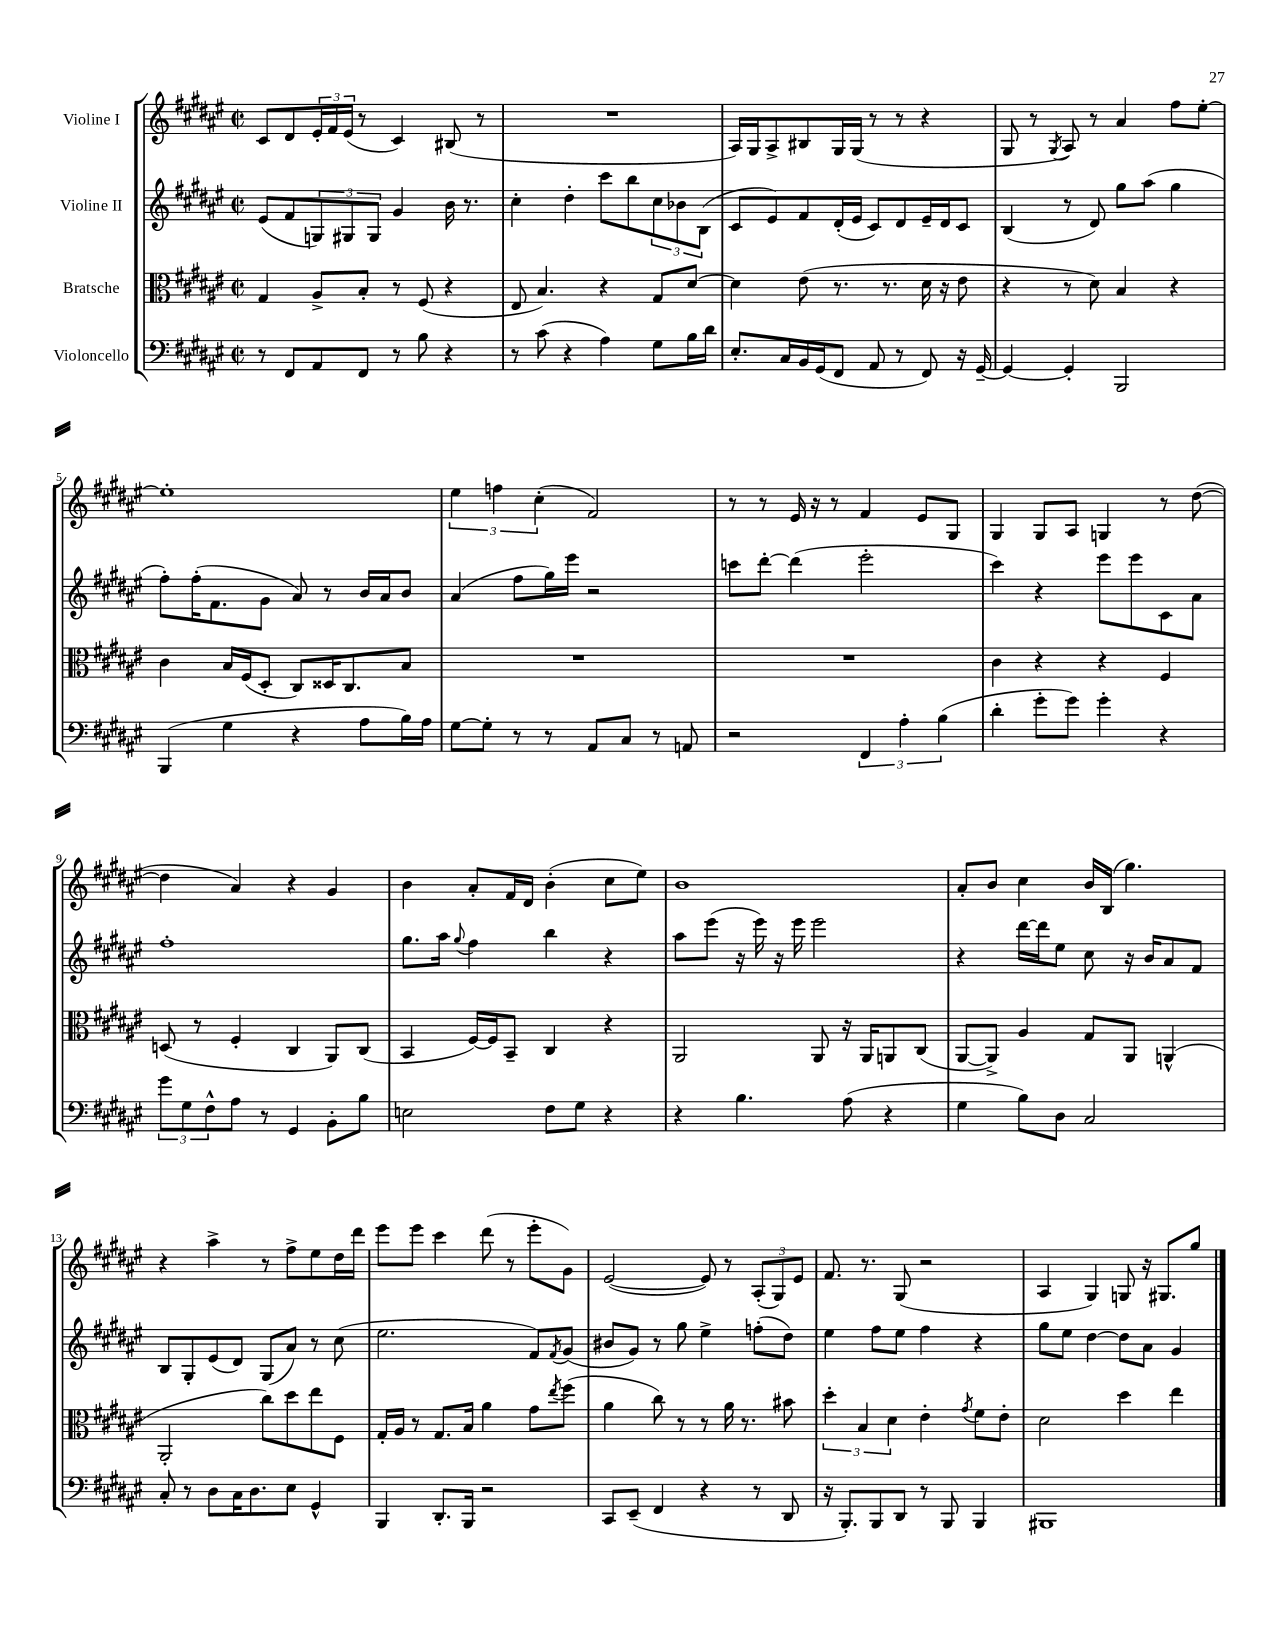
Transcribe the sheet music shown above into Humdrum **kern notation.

**kern	**kern	**kern	**kern
*staff4	*staff3	*staff2	*staff1
*clefF4	*clefC3	*clefG2	*clefG2
*k[f#c#g#d#a#e#]	*k[f#c#g#d#a#e#]	*k[f#c#g#d#a#e#]	*k[f#c#g#d#a#e#]
*M2/2	*M2/2	*M2/2	*M2/2
*met(c|)	*met(c|)	*met(c|)	*met(c|)
8r	4G#	(8e#	8c#
8FF#	.	8f#	8d#
8AA#	8A#^	12G)	24e#'
.	.	.	24f#
.	.	12G#	(24e#
8FF#	8B'	.	8r
.	.	12G#	.
8r	8r	4g#	4c#)
8B	(8F#	.	.
4r	4r	16b	(8B#
.	.	8.r	.
.	.	.	8r
=	=	=	=
8r	8E#	4cc#'	1r
(8c#	4.B)	.	.
4r	.	4dd#'	.
4A#)	4r	8ccc#	.
.	.	8bb	.
8G#	8G#	12cc#	.
.	.	12b-	.
16B	[8d#	.	.
.	.	(12B	.
16d#	.	.	.
=	=	=	=
8.E#'	4d#]	8c#	16A#)
.	.	.	16G#
.	.	8e#)	8A#^
16C#	.	.	.
16BB	(8e#	8f#	8B#
(16GG#	.	.	.
8FF#	8.r	(16d#'	16G#
.	.	16e#	(16G#
8AA#	.	8c#)	8r
.	8.r	.	.
8r	.	8d#	8r
8FF#)	16d#	16e#~	4r
.	16r	16d#	.
16r	8e#	8c#	.
[16GG#~	.	.	.
=	=	=	=
4GG#_	4r	(4B	8G#
.	.	.	8r
.	.	.	8qG#
4GG#']	8r	8r	8A#)
.	8d#)	8d#)	8r
2BBB	4B	8gg#	4a#
.	.	(8aa#	.
.	4r	4gg#	8ff#
.	.	.	[8ee#'
=	=	=	=
(4BBB	4c#	8ff#')	1ee#']
.	.	(16ff#'	.
.	.	8.f#	.
4G#	16B	.	.
.	(16F#	.	.
.	8D#'	8g#	.
4r	8C#)	8a#)	.
.	16D##	8r	.
.	8.C#	.	.
8A#	.	16b	.
.	.	16a#	.
16B)	8B	8b	.
16A#	.	.	.
=	=	=	=
[8G#	1r	(4a#	6ee#
8G#']	.	.	.
.	.	.	6ff
8r	.	8ff#	.
.	.	.	(6cc#'
8r	.	16gg#)	.
.	.	16eee#	.
8AA#	.	2r	2f#)
8C#	.	.	.
8r	.	.	.
8AA	.	.	.
=	=	=	=
2r	1r	8ccc	8r
.	.	[8ddd#'	8r
.	.	(4ddd#]	16e#
.	.	.	16r
.	.	.	8r
6FF#	.	2eee#'	4f#
6A#'	.	.	.
.	.	.	8e#
(6B	.	.	.
.	.	.	8G#
=	=	=	=
4d#'	4c#	4ccc#)	4G#
8g#'	4r	4r	8G#
8g#)	.	.	8A#
4g#'	4r	8eee#	4G
.	.	8eee#	.
4r	4F#	8c#	8r
.	.	8a#	([8dd#
=	=	=	=
12g#	(8D	1ff#'	4dd#]
12G#	.	.	.
.	8r	.	.
12F#^^	.	.	.
8A#	4F#'	.	4a#)
8r	.	.	.
4GG#	4C#	.	4r
8BB'	8AA#)	.	4g#
8B	(8C#	.	.
=	=	=	=
2E	4BB	8.gg#	4b
.	.	16aa#	.
.	.	8qqgg#	.
.	[16F#)	4ff#	8a#'
.	16F#]	.	.
.	8BB~	.	16f#
.	.	.	16d#
8F#	4C#	4bb	(4b'
8G#	.	.	.
4r	4r	4r	8cc#
.	.	.	8ee#)
=	=	=	=
4r	2AA#	8aa#	1b
.	.	(8eee#	.
4.B	.	16r	.
.	.	16eee#)	.
.	.	16r	.
.	.	16eee#	.
.	8AA#	2eee#	.
(8A#	16r	.	.
.	16AA#	.	.
4r	8AA	.	.
.	(8C#	.	.
=	=	=	=
4G#	[8AA#	4r	8a#'
.	8AA#^])	.	8b
8B)	4A#	[16ddd#	4cc#
.	.	16ddd#]	.
8D#	.	8ee#	.
2C#	8G#	8cc#	16b
.	.	.	(16B
.	8AA#	16r	4.gg#)
.	.	16b	.
.	(4AA^^	8a#	.
.	.	8f#	.
=	=	=	=
8C#'	2AA#'	8B	4r
8r	.	8G#'	.
8D#	.	(8e#	4aa#^
16C#	.	8d#)	.
8.D#	.	.	.
.	8cc#)	(8G#	8r
8E#	8dd#	8a#)	8ff#^
4GG#^^	8ee#	8r	8ee#
.	8F#	(8cc#	16dd#
.	.	.	16ddd#
=	=	=	=
4BBB	16G#'	2.ee#	8eee#
.	16A#	.	.
.	8r	.	8eee#
8.DD#'	8.G#	.	4ccc#
16BBB	16B	.	.
2r	4a#	.	(8ddd#
.	.	.	8r
.	8g#	8f#)	8eee#'
.	8qee#	8qf#	.
.	(8ff#	(8g#	8g#)
=	=	=	=
8CC#	4a#	8b#	([2e#
(8EE#~	.	8g#)	.
4FF#	8cc#)	8r	.
.	8r	8gg#	.
4r	8r	4ee#^	8e#])
.	16a#	.	8r
.	8.r	.	.
8r	.	(8ff'	(12A#'
.	.	.	12G#)
8DD#	8b#	8dd#)	.
.	.	.	12e#
=	=	=	=
16r	6dd#'	4ee#	8.f#
8.BBB')	.	.	.
.	6B	.	.
.	.	.	8.r
8BBB	.	8ff#	.
.	6d#	.	.
8DD#	.	8ee#	(8G#
8r	4e#'	4ff#	2r
8BBB	.	.	.
.	8qg#	.	.
4BBB	8f#	4r	.
.	8e#'	.	.
=	=	=	=
1BBB#	2d#	8gg#	4A#
.	.	8ee#	.
.	.	[4dd#	4G#)
.	4dd#	8dd#]	8G
.	.	8a#	16r
.	.	.	8.G#
.	4ee#	4g#	.
.	.	.	8gg#
==	==	==	==
*-	*-	*-	*-
